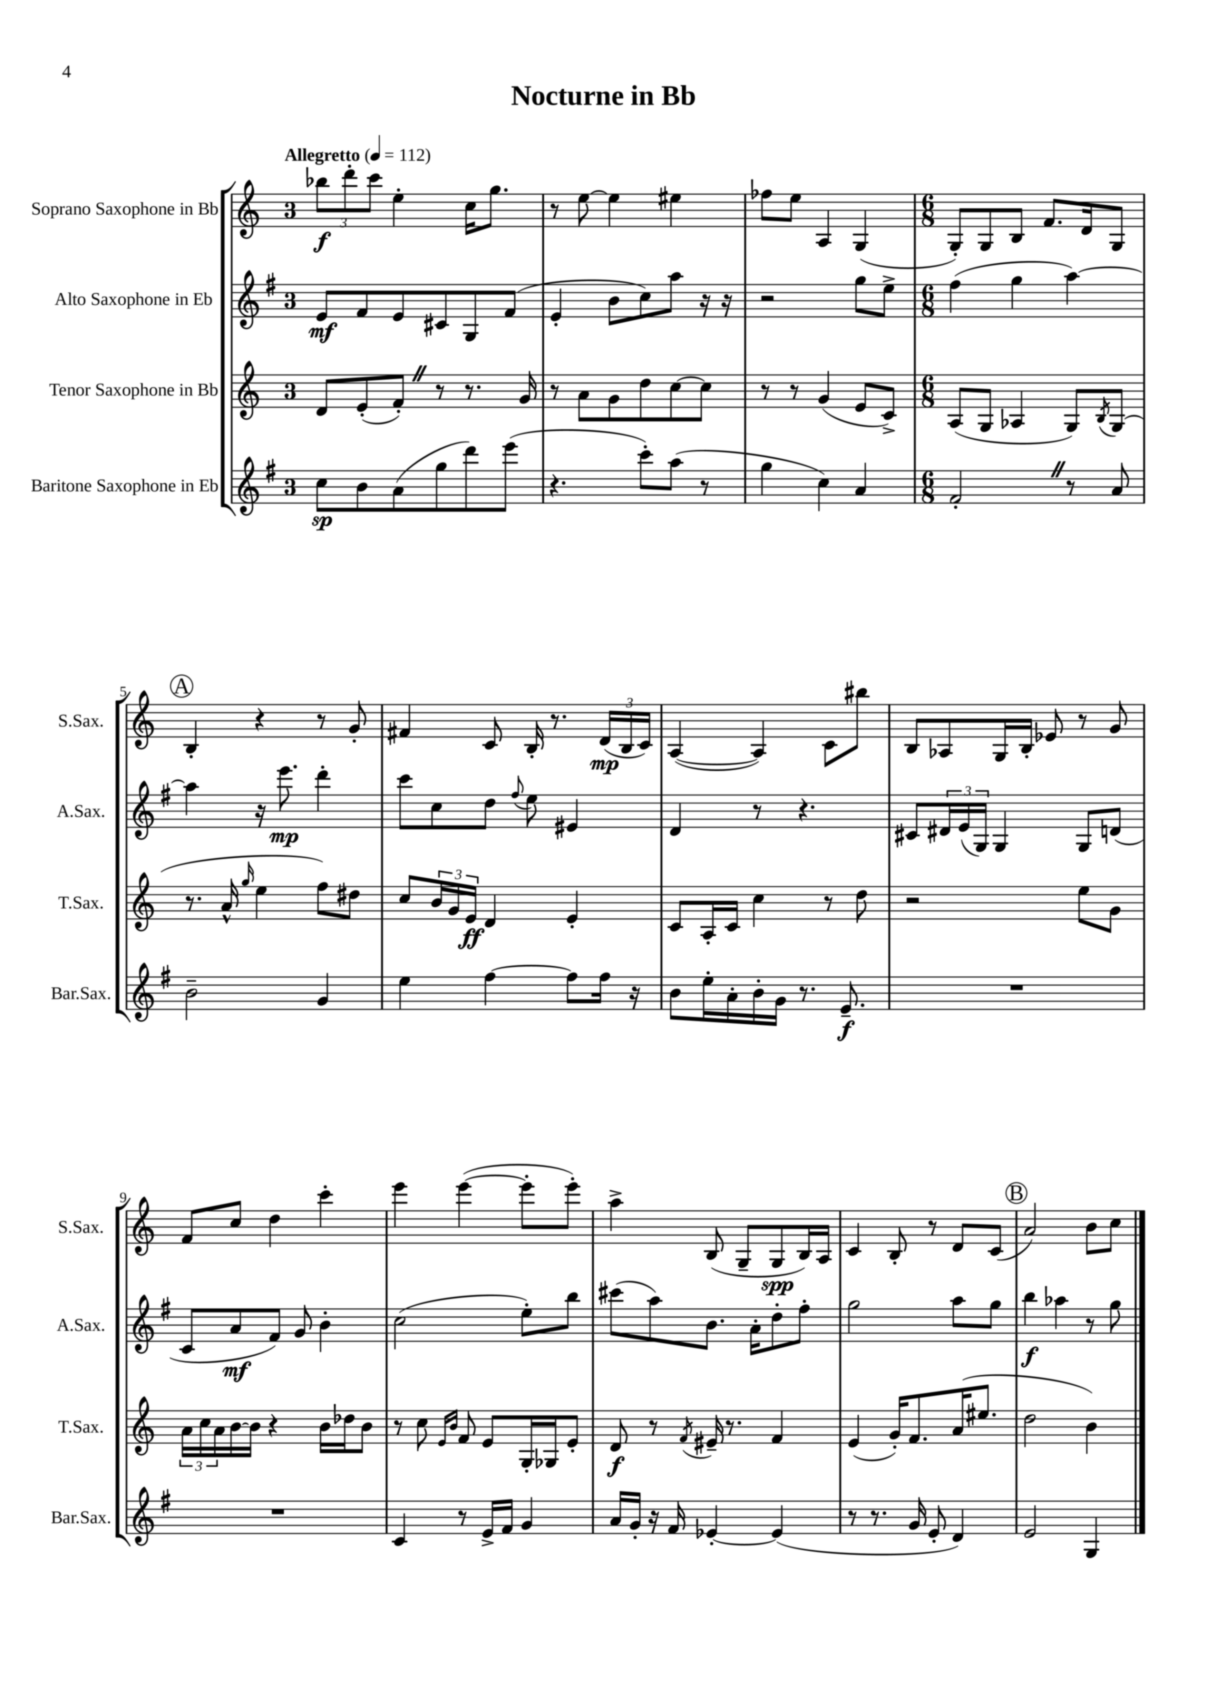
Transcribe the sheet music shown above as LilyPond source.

\header { title = "Nocturne in Bb" }
<<
\new StaffGroup <<
\new Staff = "s0" \with { instrumentName = "Soprano Saxophone in Bb" shortInstrumentName = "S.Sax." } {
    \clef treble \key c \major \once \override Staff.TimeSignature.style = #'single-digit \time 3/4 \tempo "Allegretto" 4 = 112
    \tuplet 3/2 { bes''8\f d'''8-. c'''8 } e''4-. c''16 g''8. |
    r8 e''8~ e''4 eis''4 |
    fes''8 e''8 a4 g4( |
    \numericTimeSignature \time 6/8 g8-.) g8 b8 f'8. d'16 g8 |
    \mark \markup { \circle "A" } b4-. r4 r8 g'8-. |
    fis'4 c'8 b16-. r8. \tuplet 3/2 { d'16\mp( b16 c'16) } |
    a4~( a4) c'8 bis''8 |
    b8 aes8 g16 b16-. ees'8 r8 g'8 |
    f'8 c''8 d''4 c'''4-. |
    e'''4 e'''4~( e'''8-. e'''8-.) |
    a''4-> b8( g8-- g8\spp b16) a16 |
    c'4 b8-. r8 d'8 c'8( |
    \mark \markup { \circle "B" } a'2) b'8 c''8 \bar "|." |
}
\new Staff = "s1" \with { instrumentName = "Alto Saxophone in Eb" shortInstrumentName = "A.Sax." } {
    \clef treble \key g \major \once \override Staff.TimeSignature.style = #'single-digit \time 3/4
    e'8\mf fis'8 e'8 cis'8 g8 fis'8( |
    e'4-. b'8 c''8) a''8 r16 r16 |
    r2 g''8 e''8-> |
    \numericTimeSignature \time 6/8 fis''4( g''4 a''4~) |
    \mark \markup { \circle "A" } a''4 r16 e'''8.\mp d'''4-. |
    c'''8 c''8 d''8 \appoggiatura { fis''8 } e''8 eis'4 |
    d'4 r8 r4. |
    cis'8 \tuplet 3/2 { dis'16 e'16( g16) } g4 g8 d'8( |
    c'8 a'8\mf fis'8) g'8 b'4-. |
    c''2( e''8-.) b''8 |
    cis'''8( a''8) b'8. a'16-. d''8-. fis''8-. |
    g''2 a''8 g''8 |
    \mark \markup { \circle "B" } b''4\f aes''4 r8 g''8 \bar "|." |
}
\new Staff = "s2" \with { instrumentName = "Tenor Saxophone in Bb" shortInstrumentName = "T.Sax." } {
    \clef treble \key c \major \once \override Staff.TimeSignature.style = #'single-digit \time 3/4
    d'8 e'8-.( f'8-.) \once \override BreathingSign.text = \markup { \musicglyph "scripts.caesura.straight" } \breathe r8 r8. g'16 |
    r8 a'8 g'8 d''8 c''8~ c''8 |
    r8 r8 g'4( e'8 c'8->) |
    \numericTimeSignature \time 6/8 a8( g8 aes4 g8) \acciaccatura { b8 } g8( |
    \mark \markup { \circle "A" } r8. a'16-^ \grace { g''16 } e''4 f''8) dis''8 |
    c''8 \tuplet 3/2 { b'16 g'16 e'16\ff } d'4 e'4-. |
    c'8 a16-. c'16 c''4 r8 d''8 |
    r2 e''8 g'8 |
    \tuplet 3/2 { a'16 c''16 a'16 } b'16~ b'16 r4 b'16 des''16 b'8 |
    r8 c''8 \grace { e'16 b'16 } f'8 e'8 g16-. ges16 e'8-. |
    d'8\f r8 \acciaccatura { f'8 } eis'16-- r8. f'4 |
    e'4( g'16-.) f'8. a'16( eis''8. |
    \mark \markup { \circle "B" } d''2 b'4) \bar "|." |
}
\new Staff = "s3" \with { instrumentName = "Baritone Saxophone in Eb" shortInstrumentName = "Bar.Sax." } {
    \clef treble \key g \major \once \override Staff.TimeSignature.style = #'single-digit \time 3/4
    c''8\sp b'8 a'8( g''8 d'''8) e'''8( |
    r4. c'''8-.) a''8( r8 |
    g''4 c''4) a'4 |
    \numericTimeSignature \time 6/8 fis'2-. \once \override BreathingSign.text = \markup { \musicglyph "scripts.caesura.straight" } \breathe r8 a'8 |
    \mark \markup { \circle "A" } b'2-- g'4 |
    e''4 fis''4~ fis''8 fis''16 r16 |
    b'8 e''16-. a'16-. b'16-. g'16 r8. e'8.--\f |
    R2. |
    R2. |
    c'4 r8 e'16-> fis'16 g'4 |
    a'16 g'16-. r16 fis'16 ees'4~-. ees'4( |
    r8 r8. g'16 e'8-. d'4) |
    \mark \markup { \circle "B" } e'2 g4 \bar "|." |
}
>>
>>
